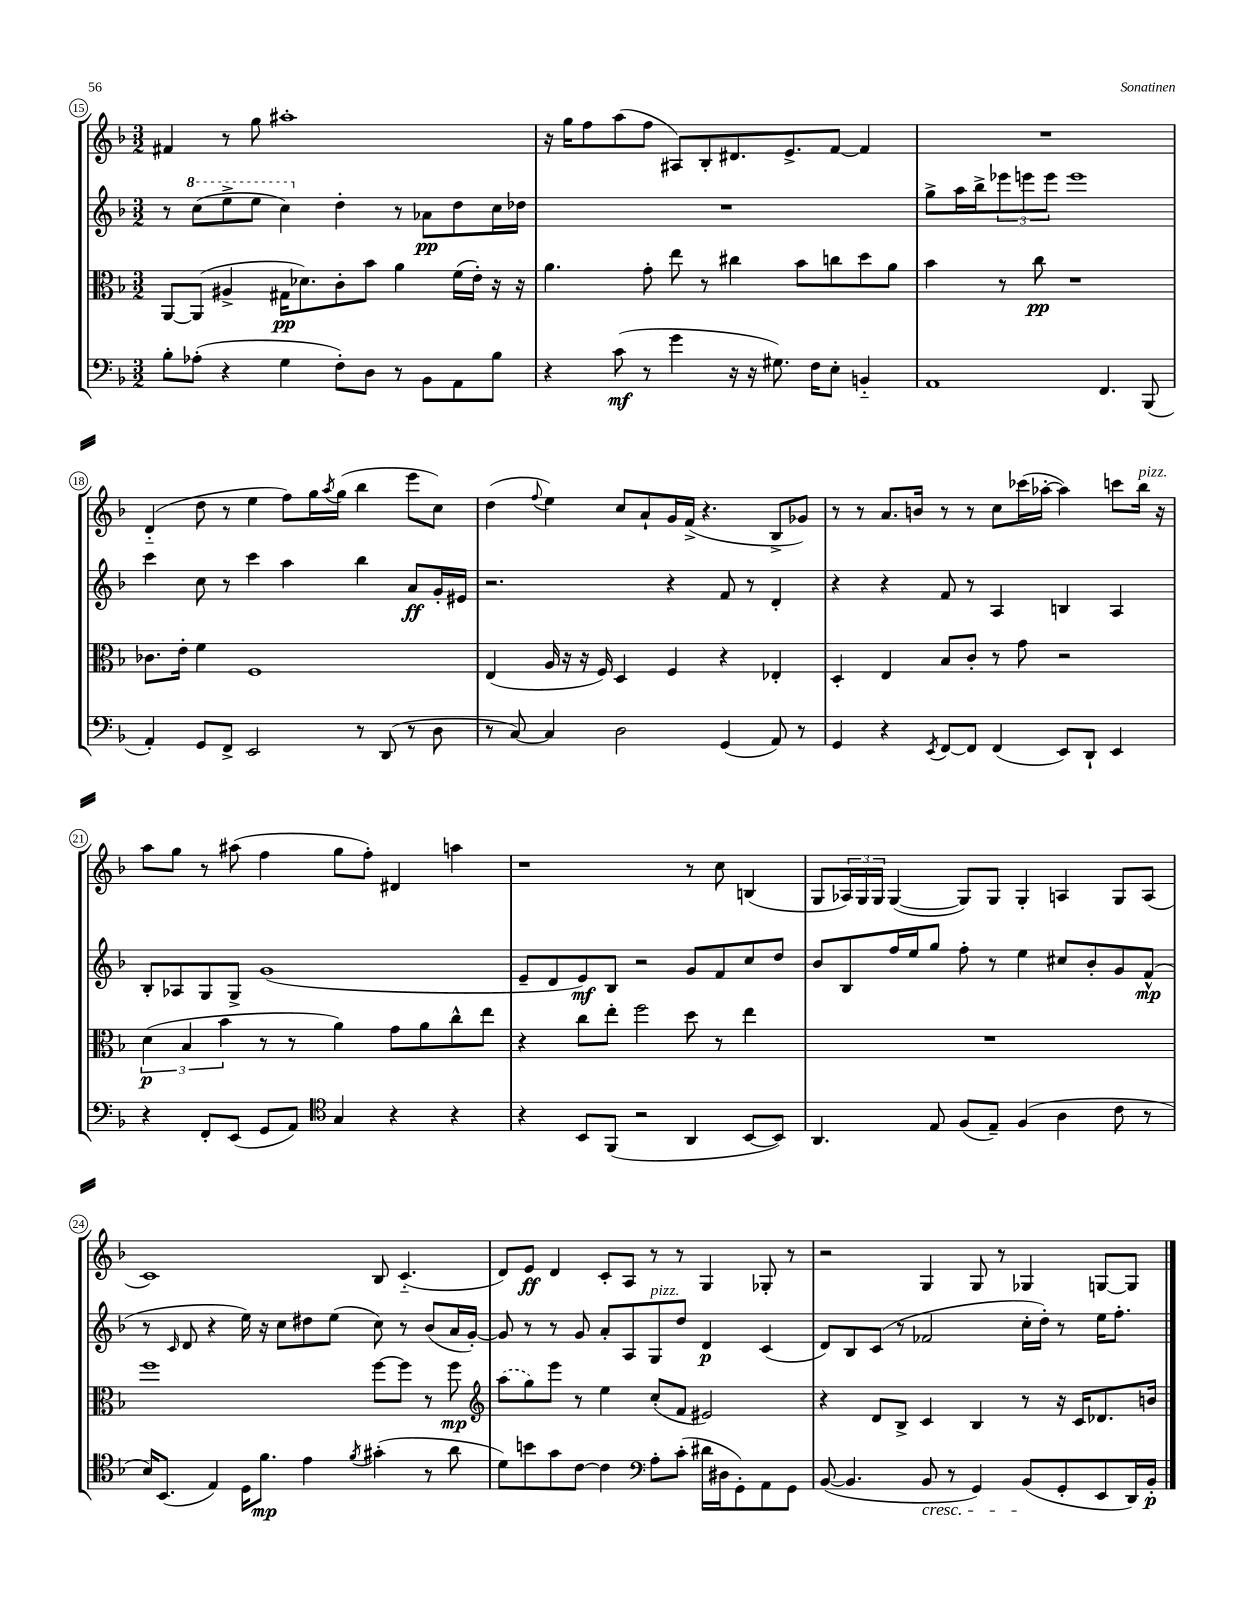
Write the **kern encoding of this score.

**kern	**kern	**kern	**kern
*staff4	*staff3	*staff2	*staff1
*clefF4	*clefC3	*clefG2	*clefG2
*k[b-]	*k[b-]	*k[b-]	*k[b-]
*M3/2	*M3/2	*M3/2	*M3/2
8B-'\L	[8AA/L	8r	4f#/
(8A-'\J	(8AA/]J	(8ccc\L	.
4r	4A#^/	8eee^\	8r
.	.	8eee\J	8gg\
4G\	16G#\LK	4ccc\)	1aa#'
.	8.d-\)	.	.
8F'\L)	8c'\	4dd'\	.
8D\J	8b-\J	.	.
8r	4a\	8r	.
8BB-\L	.	8a-\L	.
8AA\	(16f\LL	8dd\	.
.	16e'\JJ)	.	.
8B-\J	16r	16cc\L	.
.	16r	16dd-\JJ	.
=	=	=	=
4r	4.a\	1.r	16r
.	.	.	16gg\LK
.	.	.	8ff\
(8c\	.	.	(8aa\
8r	8g'\	.	8ff\J
4g\	8ee\	.	8A#/L)
.	8r	.	8B-'/
16r	4cc#\	.	8.d#/
16r	.	.	.
8.G#\)	.	.	.
.	.	.	8.e^/
.	8b-\L	.	.
16F\LK	.	.	.
8E'\J	8cc\	.	[8f/J
4BB'~/	8dd\	.	4f/]
.	8a\J	.	.
=	=	=	=
1AA	4b-\	8gg^\L	1.r
.	.	16aa\L	.
.	.	16bb-^\J	.
.	8r	12eee-\	.
.	.	12eee\	.
.	8cc\	.	.
.	.	12eee\J	.
.	1r	1eee	.
4.FF/	.	.	.
(8BBB-/	.	.	.
=	=	=	=
4AA'/)	8.c-\L	4ccc\	(4d'~/
.	16e'\Jk	.	.
8GG/L	4f\	8cc\	8dd\
8FF^/J	.	8r	8r
2EE/	1F	4ccc\	4ee\
.	.	4aa\	8ff\L)
.	.	.	16gg\L
.	.	.	8qaa/
.	.	.	(16gg\JJ
8r	.	4bb-\	4bb-\
(8DD/	.	.	.
8r	.	8a/L	8eee\L
8D\	.	16g'/L	8cc\J)
.	.	16e#/JJ	.
=	=	=	=
8r	(4E/	2.r	(4dd\
[8C/)	.	.	.
.	.	.	8qqff/
4C/]	16A/	.	4ee\)
.	16r	.	.
.	16r	.	.
.	16F/)	.	.
2D\	4D/	.	8cc/L
.	.	.	8a`/
.	4F/	4r	16g/L
.	.	.	(16f^/JJ
.	.	.	4.r
(4GG/	4r	8f/	.
.	.	8r	.
8AA/)	4E-'/	4d'/	8B-^/L
8r	.	.	8g-/J)
=	=	=	=
4GG/	4D'/	4r	8r
.	.	.	8r
4r	4E/	4r	8.a/L
.	.	.	16b/Jk
8qEE/	.	.	.
[8FF/L	8B-/L	8f/	8r
8FF/]J	8c'/J	8r	8r
(4FF/	8r	4A/	8cc\L
.	8g\	.	(16ccc-\L
.	.	.	[16aa-'\JJ
8EE/L)	2r	4B/	4aa-\])
8DD`/J	.	.	.
4EE/	.	4A/	8ccc\L
.	.	.	16bb-\Jk
.	.	.	16r
=	=	=	=
4r	(6d\	8B-'/L	8aa\L
.	.	8A-/	8gg\J
.	6B-/	.	.
8FF'/L	.	8G/	8r
.	6b-\	.	.
(8EE/J	.	8G^/J	(8aa#\
8GG/L	8r	(1g	4ff\
8AA/J)	8r	.	.
*clefC4	*	*	*
4G/	4a\)	.	8gg\L
.	.	.	8ff'\J)
4r	8g\L	.	4d#/
.	8a\	.	.
4r	8cc^^\	.	4aa\
.	8ee\J	.	.
=	=	=	=
4r	4r	8e~/L	1r
.	.	8d/	.
8BB-/L	8cc\L	8e/)	.
(8FF/J	8ee'\J	8B-/J	.
2r	2ff\	2r	.
4AA/	8dd\	8g/L	8r
.	8r	8f/	8cc\
[8BB-/L	4ee\	8cc/	(4B/
8BB-/]J)	.	8dd/J	.
=	=	=	=
4.AA/	1.r	8b-/L	8G/L
.	.	8B-/	24A-/L)
.	.	.	24G/
.	.	.	24G/JJ
.	.	16ff/L	([4G/
.	.	16ee/J	.
8E/	.	8gg/J	.
(8F/L	.	8ff'\	8G/]L)
8E~/J)	.	8r	8G/J
(4F/	.	4ee\	4G'/
4A\	.	8cc#/L	4A/
.	.	8b-'/	.
8c\	.	8g/	8G/L
8r	.	(8f^^/J	(8A/J
=	=	=	=
16B-/LK)	1ff	8r	1c)
(8.BB-/J	.	.	.
.	.	16qqc/	.
.	.	8d/	.
4E/)	.	4r	.
16D\LK	.	16ee\)	.
8.f\J	.	16r	.
.	.	8cc\L	.
4e\	.	8dd#\	.
.	.	(8ee\J	.
8qf/	.	.	.
(4g#'\	[8ff\L	8cc\)	8B-/
.	8ff\]J	8r	(4.c'~/
8r	8r	(8b-/L	.
8a\	8ff\	16a/L	.
.	.	[16g'/JJ)	.
=	=	=	=
*	*clefG2	*	*
8d\L)	(8aa\L	8g/]	8d/L)
8b\	8gg\)	8r	8e/J
8g\	8eee\J	8r	4d/
[8c\J	8r	8g/	.
4c\]	4ee\	8a'/L	8c'/L
.	.	8A/	8A/J
*clefF4	*	*	*
8A'\L	(8cc'/L	8G/	8r
(8c'\J	8f/J	8dd/J	8r
16d#\LL	2e#/)	4d/	4G/
16D#\J	.	.	.
8GG'\)	.	.	.
8AA\	.	(4c/	8G-'/
8GG\J	.	.	8r
=	=	=	=
([8BB-/	4r	8d/L)	2r
4.BB-/]	.	8B-/	.
.	8d/L	(8c/J	.
.	8B-^/J	8r	.
8BB-/	4c/	2f-/	4G/
8r	.	.	.
4GG/)	4B-/	.	8G/
.	.	.	8r
(8BB-/L	8r	16cc'\LL	4G-/
.	.	16dd'\JJ)	.
8GG'/	16r	8r	.
.	16c/LK	.	.
8EE/	8.d-/	16ee\LK	[8G/L
.	.	8.ff'\J	.
16DD/L)	.	.	8G/]J
16BB-'/JJ	16b/Jk	.	.
==	==	==	==
*-	*-	*-	*-
